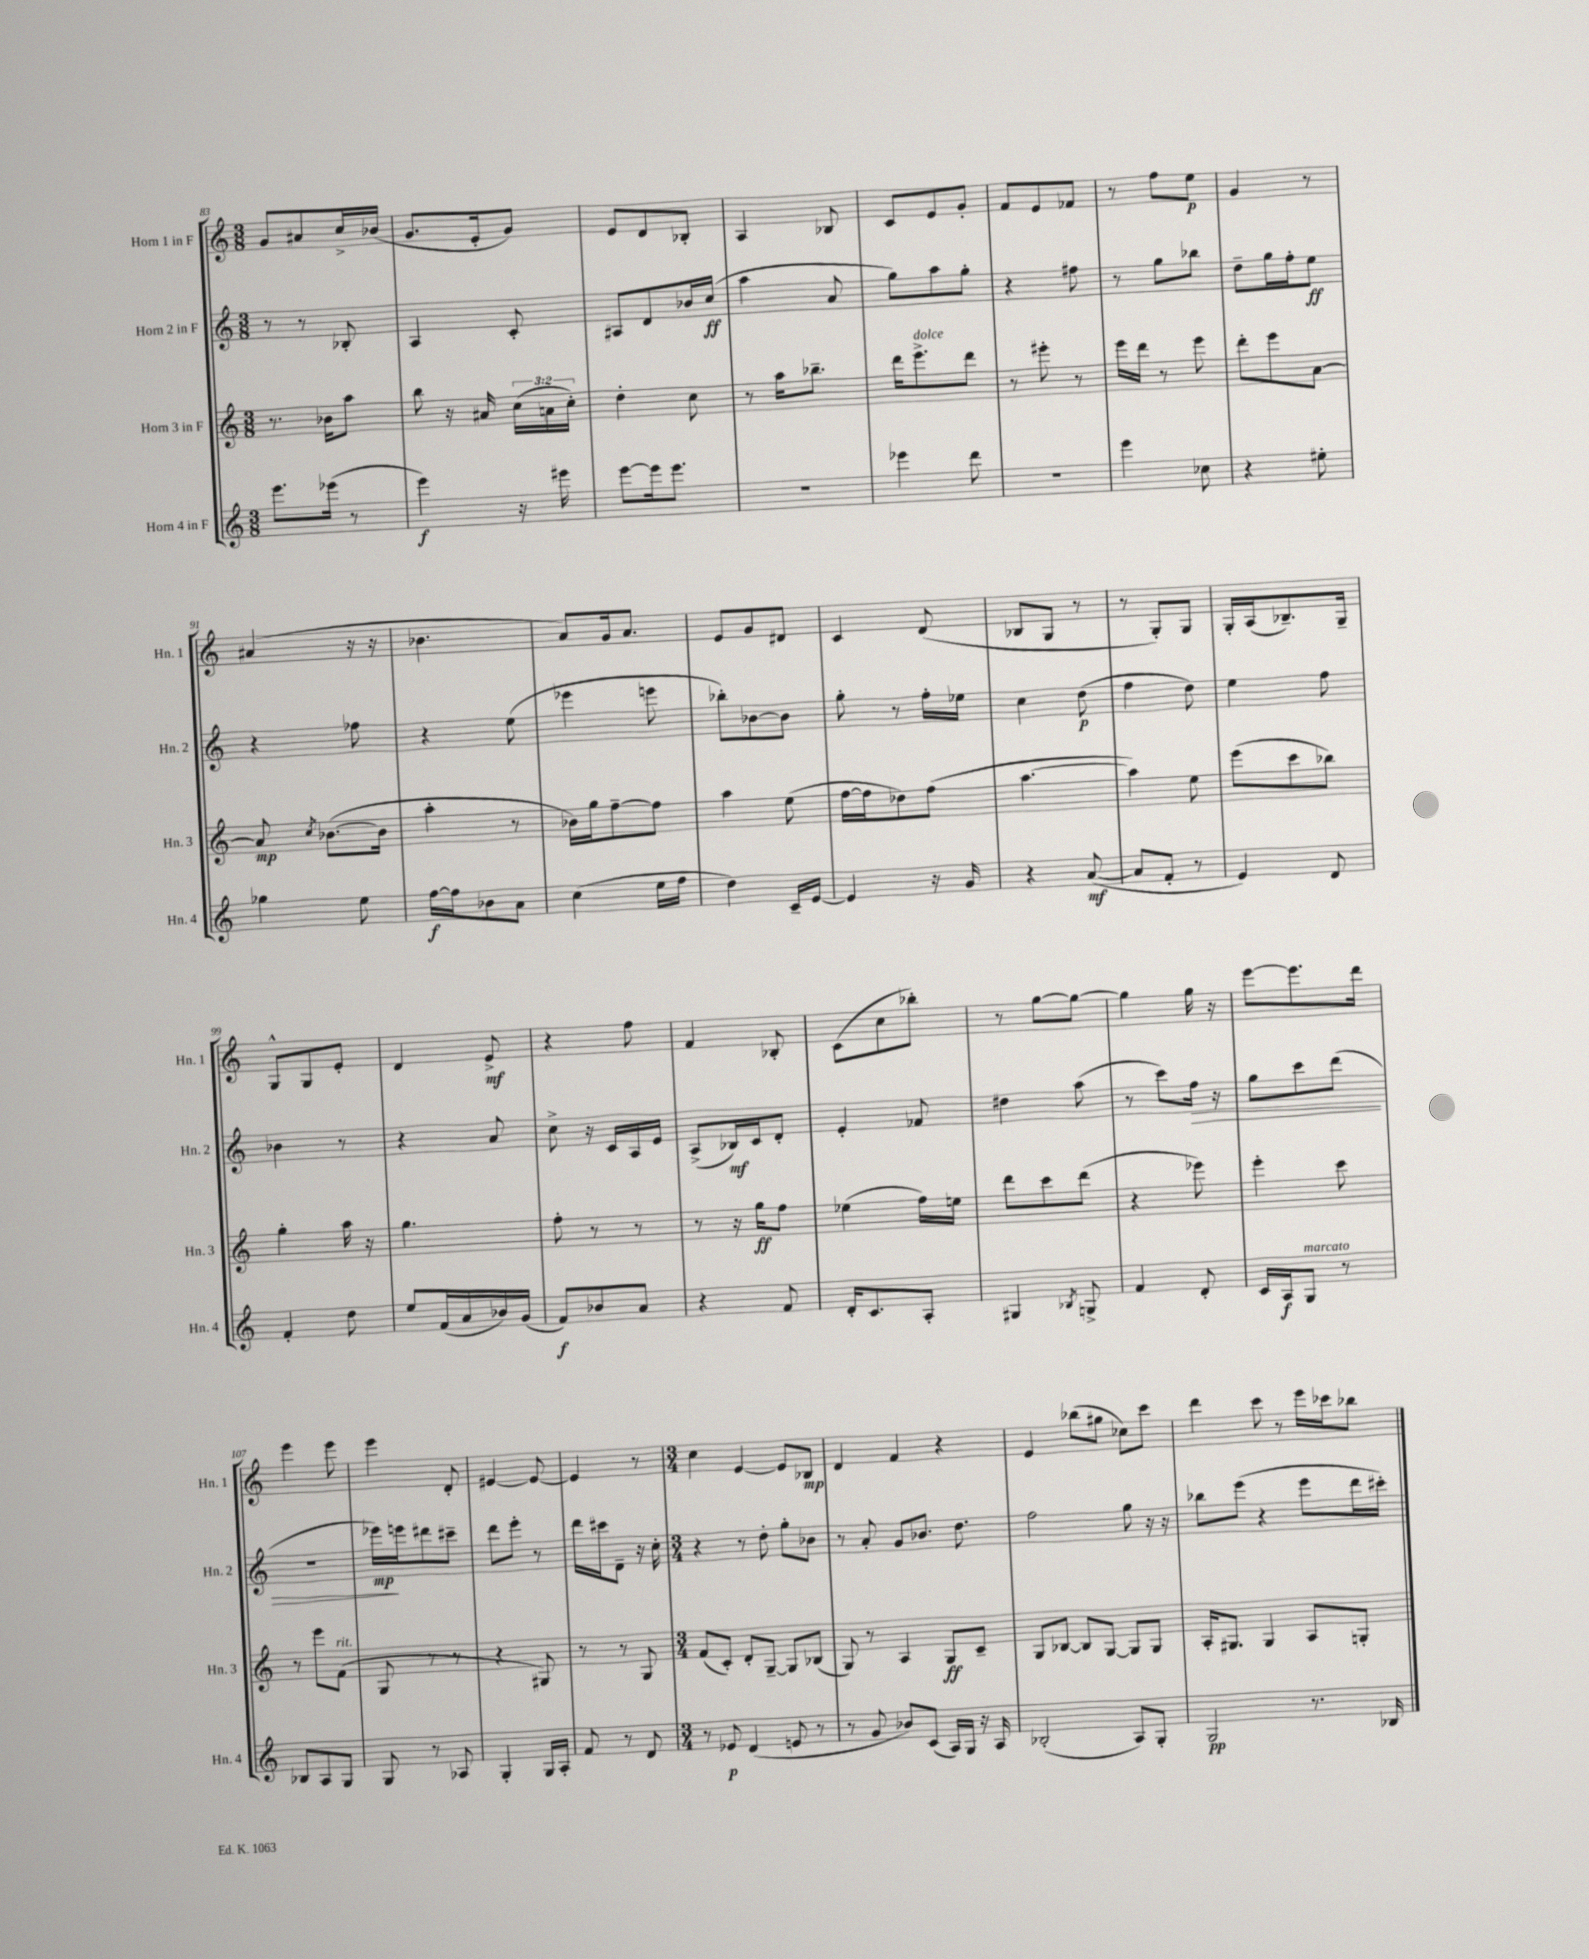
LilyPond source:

<<
\new StaffGroup <<
\new Staff = "s0" \with { instrumentName = "Horn 1 in F" shortInstrumentName = "Hn. 1" } {
    \clef treble \key c \major \numericTimeSignature \time 3/8
    \autoBeamOff g'8[ ais'8 c''16-> bes'16]( |
    g'8.[ e'16-. g'8]) |
    e'8[ d'8 bes8]-. |
    a4 bes8 |
    c'8[ e'8 g'8]-. |
    f'8[ e'8 fes'8] |
    r8 f''8[ e''8]\p |
    g'4 r8 |
    ais'4( r16 r16 |
    bes'4. |
    a'8[) g'16 a'8.] |
    e'8[ g'8 dis'8] |
    c'4 d'8( |
    bes8[ g8] r8 |
    r8 g8[-.) g8] |
    g16[-. a16( bes8.--) g16]-- |
    g8[-^ g8 e'8]-. |
    d'4 e'8->\mf |
    r4 f''8 |
    f'4 bes8-. |
    c'8[( c''8 bes''8]-.) |
    r8 g''8[~ g''8]~ |
    g''4 g''16 r16 |
    e'''8[~ e'''8. d'''16] |
    e'''4 e'''8 |
    e'''4 d'8-. |
    eis'4~ eis'8~ |
    eis'4 r8 |
    \numericTimeSignature \time 3/4 c''4 e'4~ e'8[ bes8]\mp |
    d'4 f'4 r4 |
    e'4 bes''8[( gis''8] ces''8[) c'''8] |
    d'''4 c'''8 r8 e'''16[ ces'''16 bes''8] \bar "|." |
}
\new Staff = "s1" \with { instrumentName = "Horn 2 in F" shortInstrumentName = "Hn. 2" } {
    \clef treble \key c \major \numericTimeSignature \time 3/8
    \autoBeamOff r8 r8 bes8-. |
    a4 c'8-. |
    ais8[ d'8 bes'16 c''16]\ff( |
    a''4 a'8 |
    g''8[) a''8 g''8]-. |
    r4 fis''8 |
    r8 g''8[ bes''8] |
    d''8[-- g''16 f''16-. e''8]\ff |
    r4 fes''8 |
    r4 e''8( |
    ees'''4 e'''8 |
    bes''8[-.) bes'8~ bes'8] |
    g''8-. r8 f''16[-. ees''16] |
    c''4 d''8\p( |
    f''4 d''8) |
    e''4 f''8 |
    bes'4 r8 |
    r4 a'8 |
    c''8-> r16 c'16[ a16 e'16] |
    a8[->( bes16\mf) c'16 d'8]-. |
    e'4-. fes'8 |
    dis''4 a''8( |
    r8 c'''8[) f''16]\> r16 |
    g''8[ c'''8 d'''8]( |
    R4. |
    ees'''16[\mp\!) e'''16 dis'''8 cis'''8]-- |
    d'''8[ e'''8]-. r8 |
    d'''16[ cis'''16 d'8]-- r16 c''16-. |
    \numericTimeSignature \time 3/4 r4 r8 d''8-. g''8[-. bes'8] |
    r8 a'8-. g'8[ bes'8.] d''8. |
    f''2 g''8 r16 r16 |
    bes''8[ e'''8]( r4 e'''8[ d'''16 cis'''16]-.) \bar "|." |
}
\new Staff = "s2" \with { instrumentName = "Horn 3 in F" shortInstrumentName = "Hn. 3" } {
    \clef treble \key c \major \numericTimeSignature \time 3/8 \override Staff.TupletNumber.text = #tuplet-number::calc-fraction-text
    \autoBeamOff r8. bes'16[ a''8] |
    b''8 r16 ais'16 \tuplet 3/2 { c''16[( a'16 c''16]-.) } |
    d''4-. c''8 |
    r8 a''16[ bes''8.]-- |
    d'''16[ e'''8.->^\markup { \italic "dolce" } d'''8] |
    r8 eis'''8-. r8 |
    e'''16[ d'''16] r8 e'''8 |
    d'''8[-. e'''8 a'8]~ |
    a'8\mp \acciaccatura { c''8 } bes'8.[~( bes'16] |
    a''4-. r8 |
    bes'16[) g''16 f''8~-- f''8] |
    a''4 e''8( |
    f''16[~ f''16 des''8) f''8]( |
    a''4.~ |
    a''4) e''8 |
    e'''8[( c'''8 bes''8]) |
    g''4-. a''16 r16 |
    g''4. |
    f''8-. r8 r8 |
    r8 r16 g''16[\ff f''8] |
    ees''4( f''16[) e''16] |
    d'''8[ c'''8 d'''8]( |
    r4 ees'''8) |
    e'''4-. c'''8 |
    r8 e'''8[ f'8]^\markup { \italic "rit." }( |
    g8 r8 r8 |
    r4 gis8) |
    r8 r8 g8 |
    \numericTimeSignature \time 3/4 f'8[( c'8]-.) d'8[-. g8]~-- g8[ bes8]( |
    g8) r8 a4 g8[\ff c'8]-- |
    g8[ bes8]~ bes8[ g8]~ g8[ g8] |
    a16[-. gis8.] gis4 a8[ g8]-. \bar "|." |
}
\new Staff = "s3" \with { instrumentName = "Horn 4 in F" shortInstrumentName = "Hn. 4" } {
    \clef treble \key c \major \numericTimeSignature \time 3/8
    \autoBeamOff e'''8.[ ees'''16]( r8 |
    e'''4\f) r16 eis'''16 |
    e'''8[~ e'''16 e'''8.] |
    r4. |
    ees'''4 d'''8 |
    R4. |
    e'''4 ces''8 |
    r4 eis''8-. |
    ges''4 e''8 |
    f''16[~\f f''16 bes'8 a'8] |
    c''4( e''16[ f''16] |
    d''4) c'16[-- e'16]~ |
    e'4 r16 g'16 |
    r4 a'8~\mf( |
    a'8[ f'8]-. r8 |
    e'4) d'8 |
    f'4-. d''8 |
    e''8[ f'16( a'16 bes'16) g'16]( |
    f'8[\f) bes'8 a'8] |
    r4 f'8 |
    d'16[-. c'8. a8]-. |
    gis4 \acciaccatura { bes8 } g8-> |
    f'4 d'8-. |
    c'16[ a16\f g8]^\markup { \italic "marcato" } r8 |
    bes8[ a8 g8] |
    g8 r8 aes8 |
    g4-. g16[ a16]-. |
    f'8 r8 d'8 |
    \numericTimeSignature \time 3/4 r8 ees'8\p d'4( e'8 r8 |
    r8 g'8 bes'8[) c'8]( a16[) g16] r16 a16 |
    bes2-.( a8[) g8]-. |
    g2\pp r8. bes16 \bar "|." |
}
>>
>>
\layout { \context { \Score currentBarNumber = #83 } }
